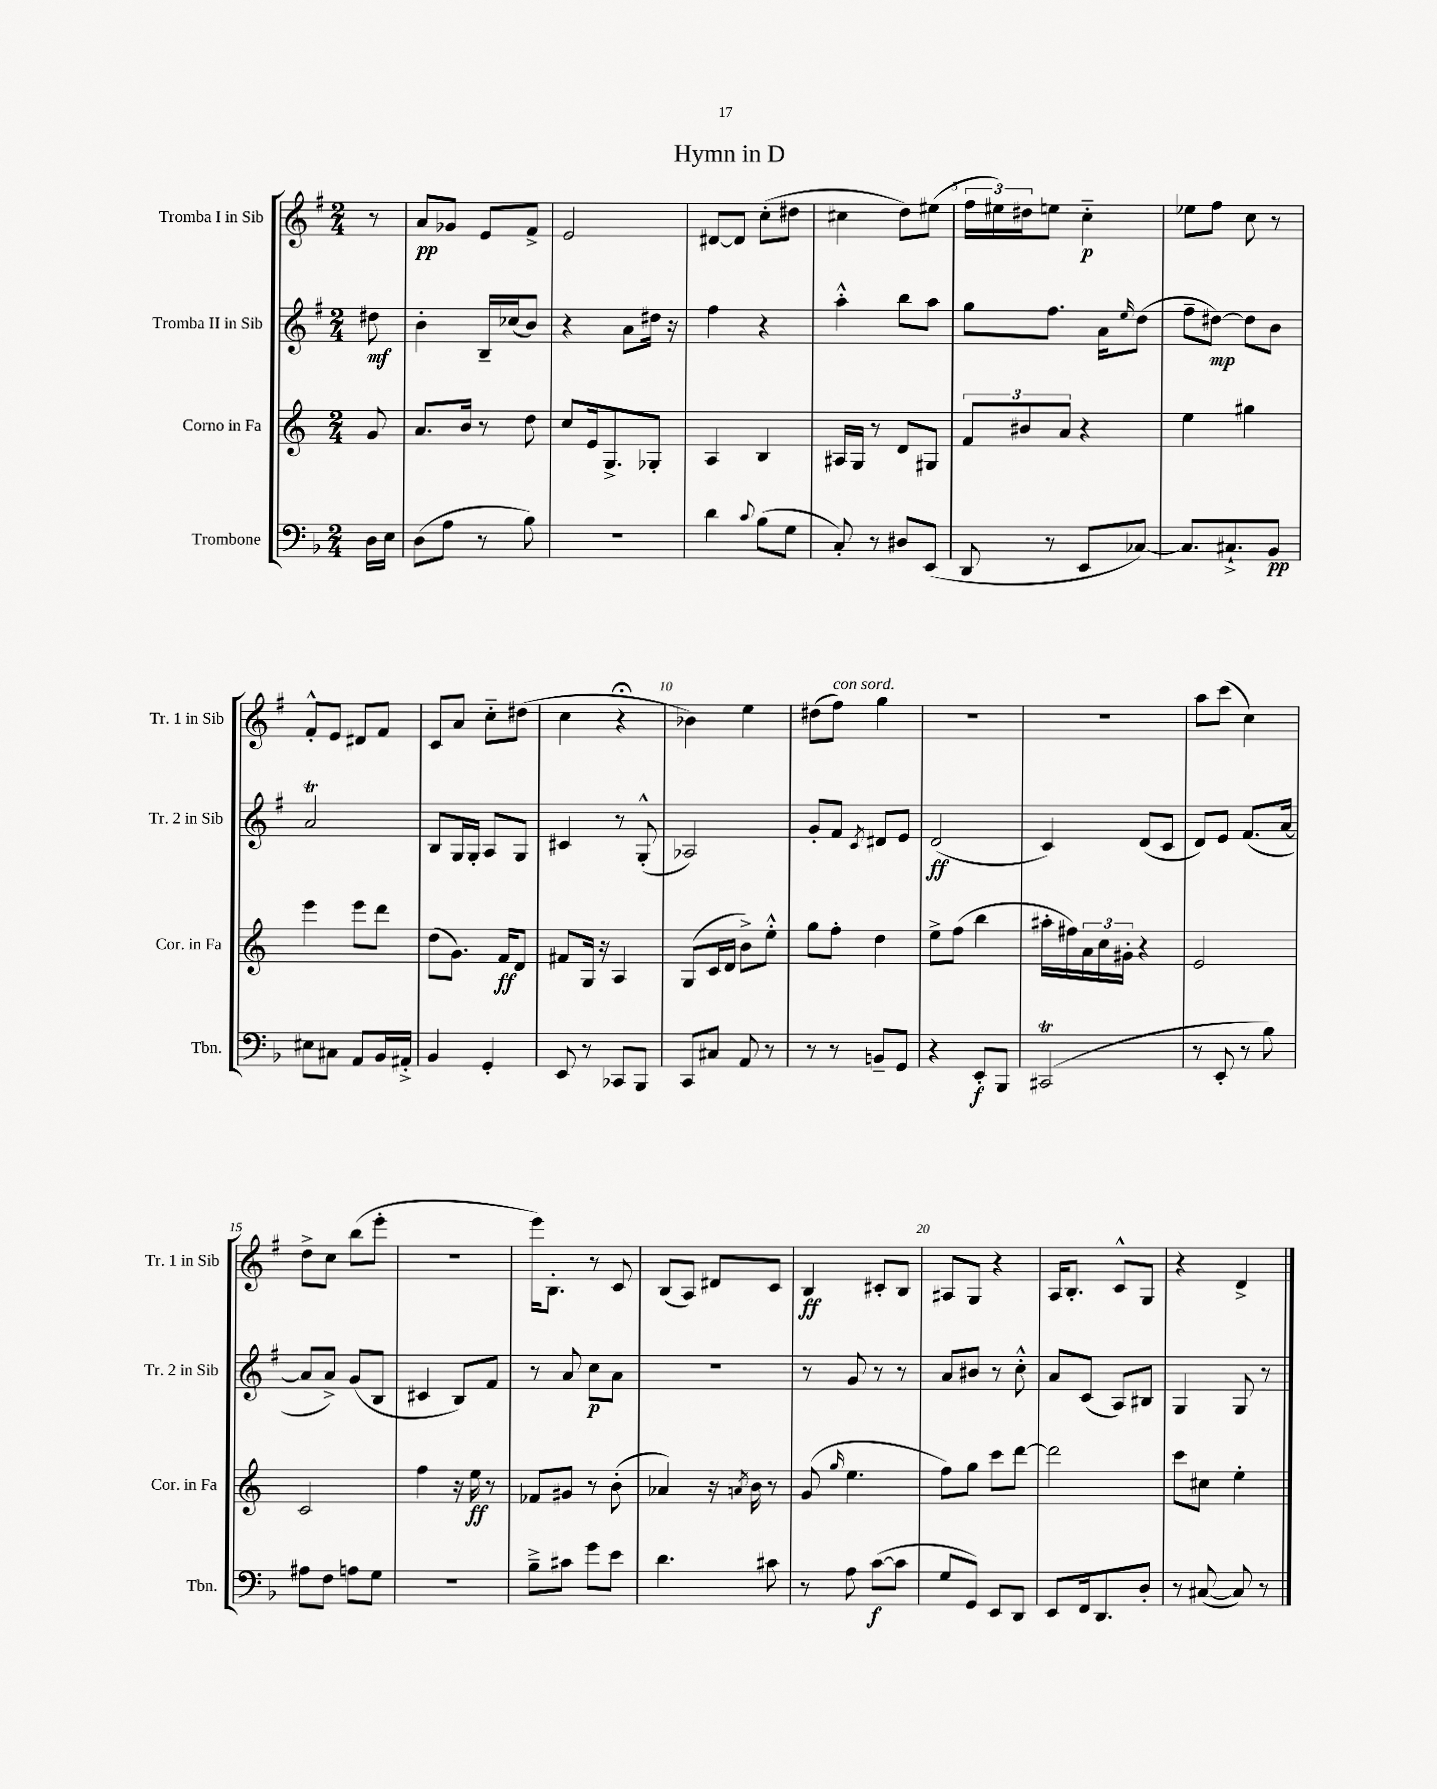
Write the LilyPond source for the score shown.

\header { title = "Hymn in D" }
<<
\new StaffGroup <<
\new Staff = "s0" \with { instrumentName = "Tromba I in Sib" shortInstrumentName = "Tr. 1 in Sib" } {
    \clef treble \key g \major \numericTimeSignature \time 2/4 \partial 8
    r8 |
    a'8\pp ges'8 e'8 fis'8-> |
    e'2 |
    dis'8~ dis'8 c''8-.( dis''8 |
    cis''4 d''8) eis''8( |
    \tuplet 3/2 { fis''16 eis''16) dis''16 } e''8 c''4-_\p |
    ees''8 fis''8 c''8 r8 |
    fis'8-.-^ e'8 dis'8 fis'8 |
    c'8 a'8 c''8-_ dis''8( |
    c''4 r4\fermata |
    bes'4) e''4 |
    dis''8( fis''8^\markup { \italic "con sord." }) g''4 |
    r2 |
    R2 |
    a''8 c'''8( c''4) |
    d''8-> c''8 b''8( e'''8-. |
    r2 |
    e'''16) b8.-. r8 c'8 |
    b8( a8) dis'8 c'8 |
    b4\ff cis'8-. b8 |
    ais8 g8 r4 |
    a16 b8.-. c'8-^ g8 |
    r4 d'4-> \bar "|." |
}
\new Staff = "s1" \with { instrumentName = "Tromba II in Sib" shortInstrumentName = "Tr. 2 in Sib" } {
    \clef treble \key g \major \numericTimeSignature \time 2/4 \partial 8
    dis''8\mf |
    b'4-. b16-- ces''16( b'8) |
    r4 a'8 dis''16 r16 |
    fis''4 r4 |
    a''4-.-^ b''8 a''8 |
    g''8 fis''8. a'16 \grace { e''16 } d''8( |
    fis''8-- dis''8~\mp) dis''8 b'8 |
    a'2\trill |
    b8 g16 g16-. a8 g8 |
    cis'4 r8 g8-.-^( |
    aes2) |
    g'8-. fis'8 \acciaccatura { c'8 } dis'8 e'8 |
    d'2\ff( |
    c'4) d'8( c'8 |
    d'8) e'8 fis'8.( a'16~ |
    a'8 a'8->) g'8( b8 |
    cis'4 b8) fis'8 |
    r8 a'8 c''8\p a'8 |
    r2 |
    r8 g'8 r8 r8 |
    a'8 bis'8 r8 c''8-.-^ |
    a'8 c'8( a8) bis8 |
    g4 g8 r8 \bar "|." |
}
\new Staff = "s2" \with { instrumentName = "Corno in Fa" shortInstrumentName = "Cor. in Fa" } {
    \clef treble \key c \major \numericTimeSignature \time 2/4 \partial 8
    g'8 |
    a'8. b'16 r8 d''8 |
    c''8 e'16 g8.-> ges8-. |
    a4 b4 |
    ais16 g16 r8 d'8 gis8 |
    \tuplet 3/2 { f'8 bis'8 a'8 } r4 |
    e''4 gis''4 |
    e'''4 e'''8 d'''8 |
    d''8( g'8.) f'16\ff d'8 |
    fis'8 g16 r16 a4 |
    g8( c'16 d'16 b'8->) e''8-.-^ |
    g''8 f''8-. d''4 |
    e''8-> f''8( b''4 |
    ais''16-. fis''16) \tuplet 3/2 { a'16 c''16 gis'16-. } r4 |
    e'2 |
    c'2 |
    f''4 r16 e''16\ff r8 |
    fes'8 gis'8 r8 b'8-.( |
    aes'4) r16 \acciaccatura { a'8 } b'16 r8 |
    g'8( \grace { g''16 } e''4. |
    f''8) g''8 c'''8 d'''8~ |
    d'''2 |
    c'''8 cis''8 e''4-. \bar "|." |
}
\new Staff = "s3" \with { instrumentName = "Trombone" shortInstrumentName = "Tbn." } {
    \clef bass \key f \major \numericTimeSignature \time 2/4 \partial 8
    d16 e16 |
    d8( a8 r8 bes8) |
    R2 |
    d'4 \appoggiatura { c'8 } bes8( g8 |
    c8-.) r8 dis8 e,8( |
    d,8 r8 e,8 ces8~) |
    ces8. cis8.-!-> bes,8\pp |
    eis8 cis8 a,8 bes,16 ais,16-.-> |
    bes,4 g,4-. |
    e,8 r8 ces,8 bes,,8 |
    c,8 cis8 a,8 r8 |
    r8 r8 b,8-- g,8 |
    r4 e,8-.\f bes,,8 |
    cis,2\trill( |
    r8 e,8-. r8 bes8) |
    ais8 f8 a8 g8 |
    r2 |
    bes8---> cis'8 g'8 e'8 |
    d'4. cis'8 |
    r8 a8 c'8~\f( c'8 |
    g8 g,8) e,8 d,8 |
    e,8 f,16 d,8. d8-. |
    r8 cis8~( cis8) r8 \bar "|." |
}
>>
>>
\layout { \context { \Score \override BarNumber.break-visibility = ##(#f #t #t) barNumberVisibility = #(every-nth-bar-number-visible 5) } }
